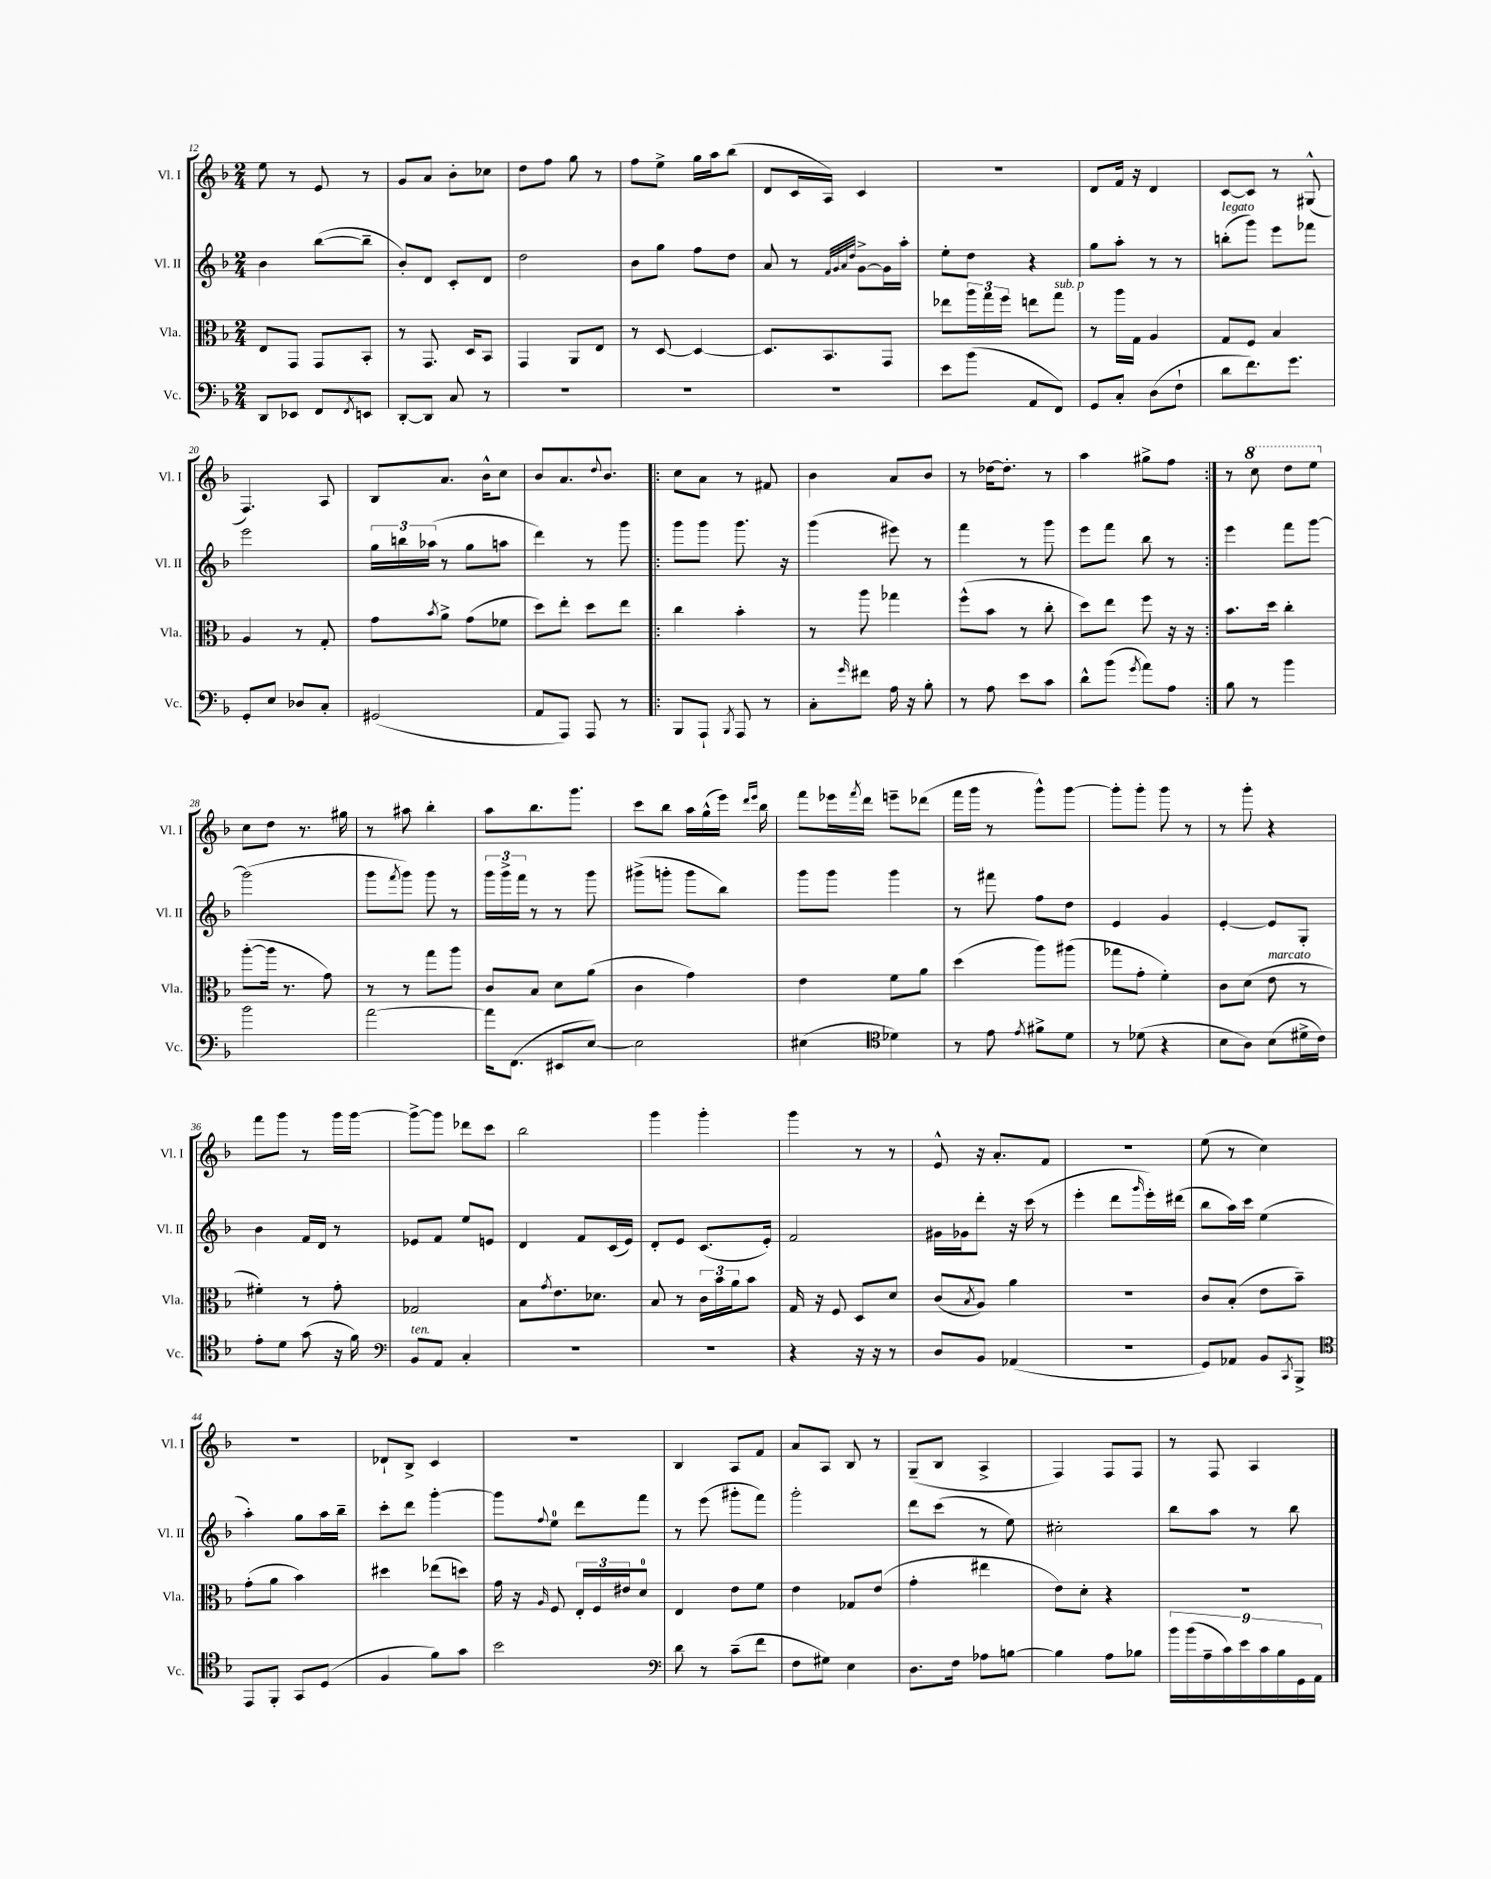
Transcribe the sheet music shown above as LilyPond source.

<<
\new StaffGroup <<
\new Staff = "s0" \with { instrumentName = "Vl. I" shortInstrumentName = "Vl. I" } {
    \clef treble \key f \major \numericTimeSignature \time 2/4
    e''8 r8 e'8 r8 |
    g'8 a'8 bes'8-. ces''8 |
    d''8 f''8 g''8 r8 |
    f''8 e''8-> g''16 a''16 bes''8( |
    d'8 c'16 a16) c'4 |
    r2 |
    d'8 f'16 r16 d'4 |
    c'8~ c'8 r8 gis8-^( |
    f4.) a8 |
    bes8 a'8. bes'16-^ c''8 |
    bes'8 a'8. \appoggiatura { d''8 } bes'8. |
    \repeat volta 2 { c''8 a'8 r8 fis'8 |
    bes'4 a'8 bes'8 |
    r8 des''16~ des''8.-. r8 |
    a''4 gis''8-> f''8 | }
    r8 \ottava #1 c'''8 d'''8 e'''8 \ottava #0 |
    c''8 d''8 r8. gis''16 |
    r8 ais''8 bes''4-. |
    a''8 bes''8. g'''8. |
    c'''8 bes''8 a''16 g''16-^( e'''16) \grace { d'''16 e'''16 } bes''16 |
    f'''8 ees'''16 \acciaccatura { f'''8 } d'''16 e'''8-- des'''8( |
    f'''16 g'''16 r8 g'''8-^) g'''8~ |
    g'''8-. g'''8-. g'''8 r8 |
    r8 g'''8-. r4 |
    f'''8 g'''8 r8 g'''16 g'''16~ |
    g'''8~-> g'''8 des'''8 c'''8 |
    bes''2 |
    g'''4 g'''4-. |
    g'''4 r8 r8 |
    e'8-^ r16 a'8.-. f'8 |
    R2 |
    e''8( r8 c''4) |
    r2 |
    des'8-! bes8-> c'4 |
    R2 |
    bes4 a8 f'8 |
    a'8 a8 bes8 r8 |
    g8--( bes8 a4-> |
    f4) f8 f8 |
    r8 f8 a4 \bar "|." |
}
\new Staff = "s1" \with { instrumentName = "Vl. II" shortInstrumentName = "Vl. II" } {
    \clef treble \key f \major \numericTimeSignature \time 2/4
    bes'4 bes''8~( bes''8-- |
    bes'8-.) d'8 c'8-. d'8 |
    d''2 |
    bes'8 g''8 f''8 d''8 |
    a'8 r8 \grace { f'32 g'32 a'32 d''32 } g'8~-> g'16 a''16-. |
    e''8-. d''8 r4 |
    g''8 a''8-. r8 r8 |
    b''8-.^\markup { \italic "legato" }( g'''8) e'''8 fes'''8 |
    e'''2 |
    \tuplet 3/2 { g''16 b''16 aes''16( } r8 g''8 a''8 |
    d'''4) r8 g'''8 |
    \repeat volta 2 { g'''8 g'''8 g'''8. r16 |
    g'''4( eis'''8) r8 |
    f'''4 r8 g'''8 |
    e'''8 f'''8 bes''8 r8 | }
    e'''4 f'''8 g'''8~ |
    g'''2( |
    g'''8 \acciaccatura { f'''8 } g'''8) g'''8 r8 |
    \tuplet 3/2 { g'''16 g'''16-> f'''16 } r8 r8 g'''8 |
    gis'''8->( g'''8-. g'''8 bes''8) |
    g'''8 g'''8 g'''4 |
    r8 fis'''8 f''8 d''8 |
    e'4 g'4 |
    e'4~-. e'8 g8-. |
    bes'4 f'16 d'16 r8 |
    ees'8 f'8 e''8 e'8 |
    d'4 f'8 c'16( e'16) |
    d'8-. e'8 c'8.( e'16-.) |
    f'2 |
    gis'16 ges'16 d'''8-. r16 c'''16( r8 |
    e'''4-. d'''8 \grace { g'''16 } e'''16-.) dis'''16( |
    bes''8 a''16) c'''16 e''4( |
    a''4-.) g''8 a''16 bes''16-- |
    c'''8-. d'''8 g'''4~-. |
    g'''8 \appoggiatura { f''8 } e''8-0 d'''8 f'''8 |
    r8 e'''8( gis'''8-. f'''8) |
    g'''2-. |
    d'''8 c'''8( r8 e''8) |
    cis''2-. |
    bes''8 a''8 r8 bes''8 \bar "|." |
}
\new Staff = "s2" \with { instrumentName = "Vla." shortInstrumentName = "Vla." } {
    \clef alto \key f \major \numericTimeSignature \time 2/4
    e8 g,8 g,8 bes,8-. |
    r8 g,8. d16 bes,8 |
    g,4 a,8 e8 |
    r8 d8~ d4~ |
    d8. bes,8. g,8 |
    ees''8 \tuplet 3/2 { a''16 g''16 f''16 } e''8 g''8^\markup { \italic "sub. p" } |
    r8 a''16 g16 a4 |
    g8 f8 bes4 |
    a4 r8 g8-. |
    g'8 \acciaccatura { bes'8 } a'8-> g'8( fes'8 |
    d''8) e''8-. d''8 e''8 |
    \repeat volta 2 { c''4 bes'4-. |
    r8 a''8 ges''4 |
    f''8-^( bes'8 r8 c''8-. |
    d''8) e''8 f''8 r16 r16 | }
    bes'8. d''16 c''4-. |
    a''8~-.( a''16 r8. g'8) |
    r8 r8 g''8 a''8 |
    c'8 bes8 d'8 a'8( |
    c'4 g'4) |
    e'4 f'8 a'8 |
    d''4( a''8) ais''8( |
    ges''8 g'8-. f'4-.) |
    c'8 d'8( e'8^\markup { \italic "marcato" } r8 |
    fis'4-.) r8 g'8-. |
    ges2 |
    bes8 \acciaccatura { g'8 } e'8. des'8. |
    bes8 r8 \tuplet 3/2 { c'16 bes'16 a'16 } bes'8 |
    g16 r16 f8 d8 d'8 |
    c'8( \acciaccatura { bes8 } a8) a'4 |
    r2 |
    c'8 bes8-.( e'8 bes'8--) |
    g'8-.( a'8 bes'4) |
    dis''4 ees''8( d''8) |
    g'16 r16 \grace { a16 } f8 \tuplet 3/2 { e16-. f16 eis'16 } d'8-0 |
    e4 e'8 f'8 |
    e'4 ges8 e'8( |
    g'4-. eis''4 |
    e'8) d'8-. r4 |
    r2 \bar "|." |
}
\new Staff = "s3" \with { instrumentName = "Vc." shortInstrumentName = "Vc." } {
    \clef bass \key f \major \numericTimeSignature \time 2/4
    d,8 ees,8 f,8 \acciaccatura { f,8 } e,8 |
    d,8~-. d,8 c8 r8 |
    R2 |
    R2 |
    R2 |
    e'8 bes'8( a,8 f,8) |
    g,8 c8-. d8( f8-! |
    d'8 f'8.) g'8. |
    g,8-. e8 des8 c8-. |
    gis,2( |
    a,8 a,,8) a,,8 r8 |
    \repeat volta 2 { bes,,8 a,,8-! \acciaccatura { bes,,8 } a,,8 r8 |
    c8-. \grace { g'16 } fis'8 a16 r16 bes8-. |
    r8 a8 e'8 c'8 |
    d'8-^ bes'8( \acciaccatura { g'8 } a'8) a8 | }
    bes8 r8 bes'4 |
    bes'2 |
    a'2~ |
    a'16 f,8.( eis,8 e8~) |
    e2 |
    eis4( \clef tenor des'4) |
    r8 e'8 \acciaccatura { e'8 } fis'8-> d'8 |
    r8 des'8( r4 |
    bes8 a8) bes8( dis'16-> c'16) |
    e'8-. d'8 g'8( r16 f'16) |
    \clef bass bes,8^\markup { \italic "ten." } a,8 c4-. |
    R2 |
    R2 |
    r4 r16 r16 r8 |
    d8 bes,8 aes,4( |
    R2 |
    g,8) aes,8 bes,8 \acciaccatura { c,8 } bes,,8-> |
    \clef tenor e,8 f,8-. g,8 d8( |
    f4 f'8) g'8 |
    bes'2 |
    \clef bass d'8 r8 c'8--( f'8 |
    f8 gis8) e4 |
    d8. f16 aes8 b8~ |
    b4 a8 bes8 |
    \tuplet 9/8 { bes'16 bes'16( a16-- c'16) e'16 c'16 bes16 g,16 a,16 } \bar "|." |
}
>>
>>
\layout { \context { \Score currentBarNumber = #12 } }
